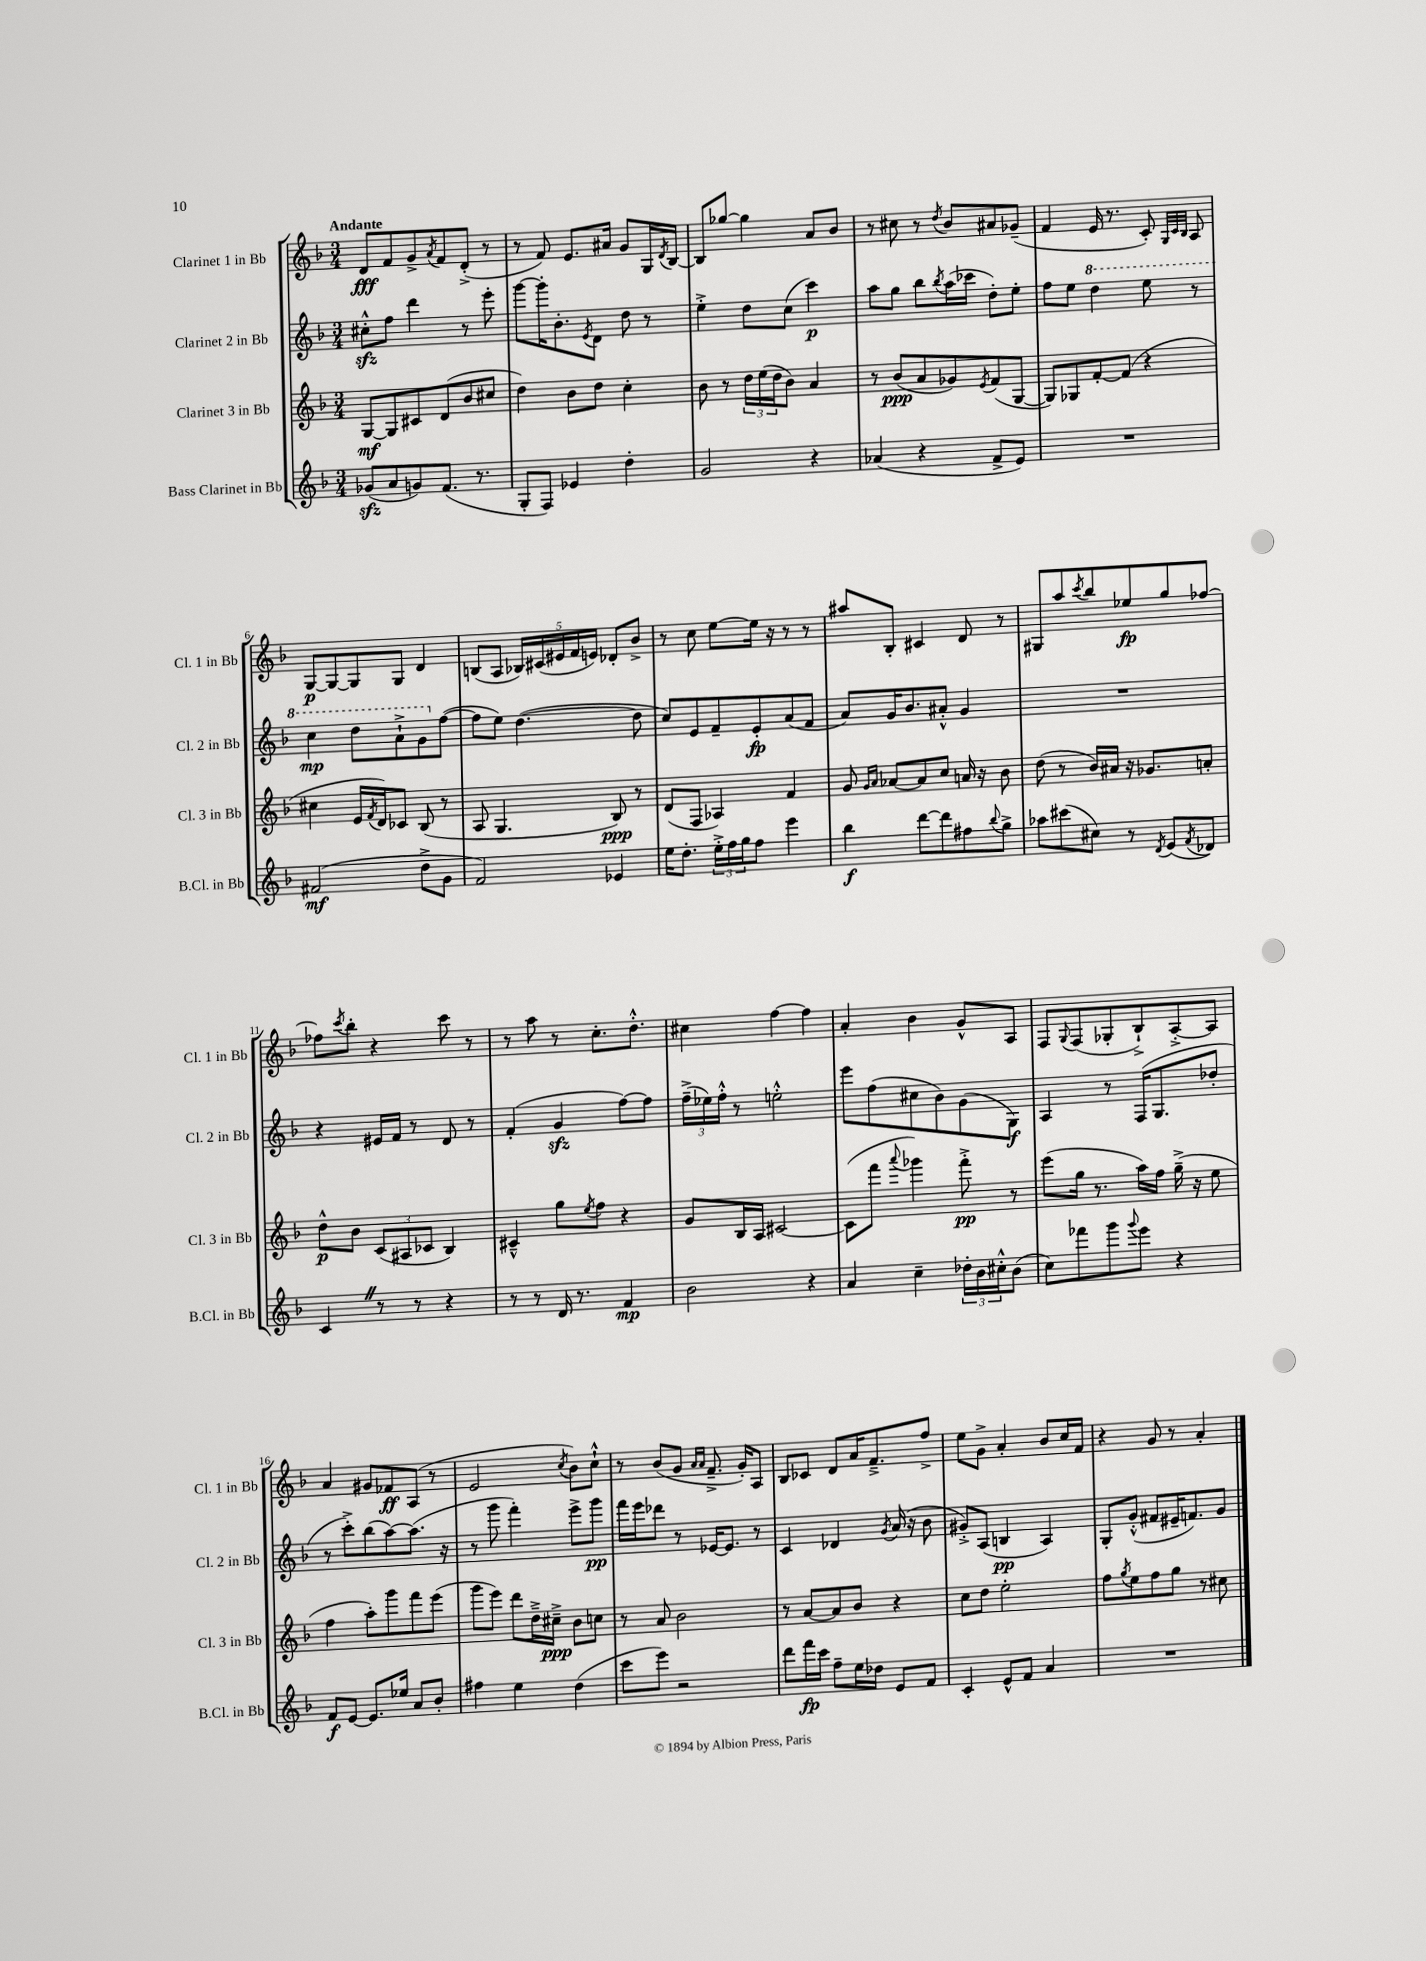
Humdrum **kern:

**kern	**kern	**kern	**kern
*staff4	*staff3	*staff2	*staff1
*clefG2	*clefG2	*clefG2	*clefG2
*k[b-]	*k[b-]	*k[b-]	*k[b-]
*M3/4	*M3/4	*M3/4	*M3/4
(8g-	[8G	8cc#'^^	8d
8a	8G]	8ff	8f
8g)	8c#	4ddd	8g^
.	.	.	8qa
(8.f	(8d	.	8f
.	8b-	8r	(8d'^
8.r	.	.	.
.	8cc#	8eee'	8r
=	=	=	=
8G'	4dd)	[8ggg	8r
8F)	.	16ggg']	8f)
.	.	8.b-'	.
4e-	8b-	.	8.e
.	.	8qe	.
.	8dd	8d	.
.	.	.	16a#
4dd'	4cc'	8dd	8g
.	.	8r	16G
.	.	.	8qd
.	.	.	[16B-
=	=	=	=
2g	8b-	4ee'^	8B-]
.	8r	.	[8gg-
.	24dd	8dd	4gg-]
.	(24ee	.	.
.	24dd	.	.
.	8b-)	(8cc	.
4r	4a	4ccc)	8a
.	.	.	8b-
=	=	=	=
(4a-	8r	8aa	8r
.	(8b-	8gg	8cc#
4r	8a	8bb-	8r
.	.	8qbb-	8qdd
.	8g-)	(16aa	8b-
.	.	16ccc-	.
.	8qe	.	.
8f^	(8f	8dd')	8a#
8e)	[8G	8ee'	(8g-~
=	=	=	=
2.r	8G])	8ff	4f
.	8G-	8ee	.
.	[8f'	4ddd	16e
.	.	.	8.r
.	(8f]	.	.
.	4r	8eee	8c')
.	.	.	32qqG
.	.	.	32qqc
.	.	.	32qqB-
.	.	8r	8A
=	=	=	=
(2f#	4cc#	4ccc	[8G
.	.	.	8G_
.	16e	8ddd	8G]
.	8qf	.	.
.	16d)	.	.
.	8c-	8aa`^	8G
8dd^	(8B-	8gg	4d
8g	8r	([8ff	.
=	=	=	=
2f)	8A	8ff]	(8B
.	4.G	8ee)	8A
.	.	([4.dd	20B-)
.	.	.	(20c#
.	.	.	20e#
.	.	.	20f
.	.	.	20e)
4e-	8B-)	.	8d-'
.	8r	8dd]	8b-^
=	=	=	=
16ee	(8d	8cc)	8r
8.dd'	.	.	.
.	8F	8e	8cc
24ee'^	4A-)	8f~	[8ee
24ff	.	.	.
24gg	.	.	.
8ff	.	8e'	16ee]
.	.	.	16r
4eee	4f	(8a	8r
.	.	8f	8r
=	=	=	=
4bb-	8g	8a)	8aa#
.	16qqg	.	.
.	16qqa	.	.
.	[8a-	16g	8B-'
.	.	8.b-	.
[8ddd	8a-]	.	4c#
8ddd]	8cc	8a#'^^	.
8ff#	16a	4g	8d
.	16r	.	.
8qqbb-	.	.	.
8gg^	8b-	.	8r
=	=	=	=
8aa-	(8dd	2.r	8G#
(8ccc#	8r	.	8aa
.	.	.	8qccc
8cc#)	16b-)	.	8bb-
.	16a#	.	.
8r	16r	.	8ee-
.	8.g-	.	.
8qd	.	.	.
(8e	.	.	8gg
8qf	.	.	.
8d-)	8a'	.	[8ff-
=	=	=	=
4c	8dd^^	4r	8ff-]
.	.	.	8qccc
.	8b-	.	8bb-'
8r	(12c	16e#	4r
.	.	16f	.
.	12A#	.	.
8r	.	8r	.
.	12c-	.	.
4r	4B-)	8d	8ccc
.	.	8r	8r
=	=	=	=
8r	4c#~^^	(4f'	8r
8r	.	.	8aa
16d	8gg	4g	8r
8.r	.	.	.
.	8qee	.	.
.	8ff	.	8.cc'
4f	4r	[8ff)	.
.	.	.	8.dd'^^
.	.	8ff]	.
=	=	=	=
2b-	8g	(24ff~^	4cc#
.	.	24ee-)	.
.	.	24ff'^^	.
.	16B-	8r	.
.	16A	.	.
.	[2c#	2ee'^^	[4ff
4r	.	.	4ff]
=	=	=	=
4a	(8c#]	8eee	4a'
.	8fff	(8ff	.
.	8qqaaa	.	.
4cc~	4ggg-)	8cc#	4b-
.	.	8b-)	.
24dd-'	8fff'^	(8g	8g^^
24b-	.	.	.
24cc#'^^	.	.	.
(8b-	8r	8G)	8A
=	=	=	=
8cc)	(8eee	4A	8F
.	.	.	8qqG
8fff-	16gg	.	(8F
.	8.r	.	.
8ggg	.	8r	8G-'
8qqggg	.	.	.
8eee	16aa)	(16F	8B-`^)
.	16ff	8.G	.
4r	(16gg~^	.	[8A'^
.	16r	.	.
.	8ee	8dd-'	8A]
=	=	=	=
8f	4ff	8r	4a
[8e	.	8ccc'^)	.
8.e]	8aa')	(8bb-	8g#
.	8ggg	[8aa)	8f-
16ee-	.	.	.
8a	8fff	(8.aa]	(8A
8b-'	(8eee	.	8r
.	.	16r	.
=	=	=	=
4ff#	8ggg	8r	2e
.	8eee)	8ggg	.
4ee	8ddd	4fff')	.
.	16dd~^	.	.
.	16cc#~^	.	.
.	.	.	8qcc
(4dd	8b-	8eee^	8b-)
.	8cc	8ggg	8cc`^^
=	=	=	=
8ccc	8r	16fff	8r
.	.	16eee	.
8eee)	8a	8ddd-	(8b-
2r	2b-	8r	8g
.	.	.	16qqa
.	.	.	16qqa
.	.	[16e-	8.f~^
.	.	8.e-]	.
.	.	.	16g')
.	.	8r	8A
=	=	=	=
8ddd	8r	4c	8B-
16fff	[8a	.	8c-
16ccc	.	.	.
8ff~	8a]	4d-	8d
16ee	8b-	.	16a
16dd-	.	.	8.f~^
.	.	8qg	.
8e	4r	(16a	.
.	.	16r	.
8f	.	8b-	8ff^
=	=	=	=
4c'	8cc	8g#'^)	8ee
.	8dd	(8A	8g^
8e^^	2ee'	4B	4a'
8f	.	.	.
4a	.	4A)	8b-
.	.	.	16cc
.	.	.	16f
=	=	=	=
2.r	8ff	8G'	4r
.	8qgg	.	.
.	8ee	(8g'^^	.
.	8ff	8f#	8g
.	8gg	16e#~	8r
.	.	8.f)	.
.	8r	.	4a'
.	8cc#	8g	.
==	==	==	==
*-	*-	*-	*-
